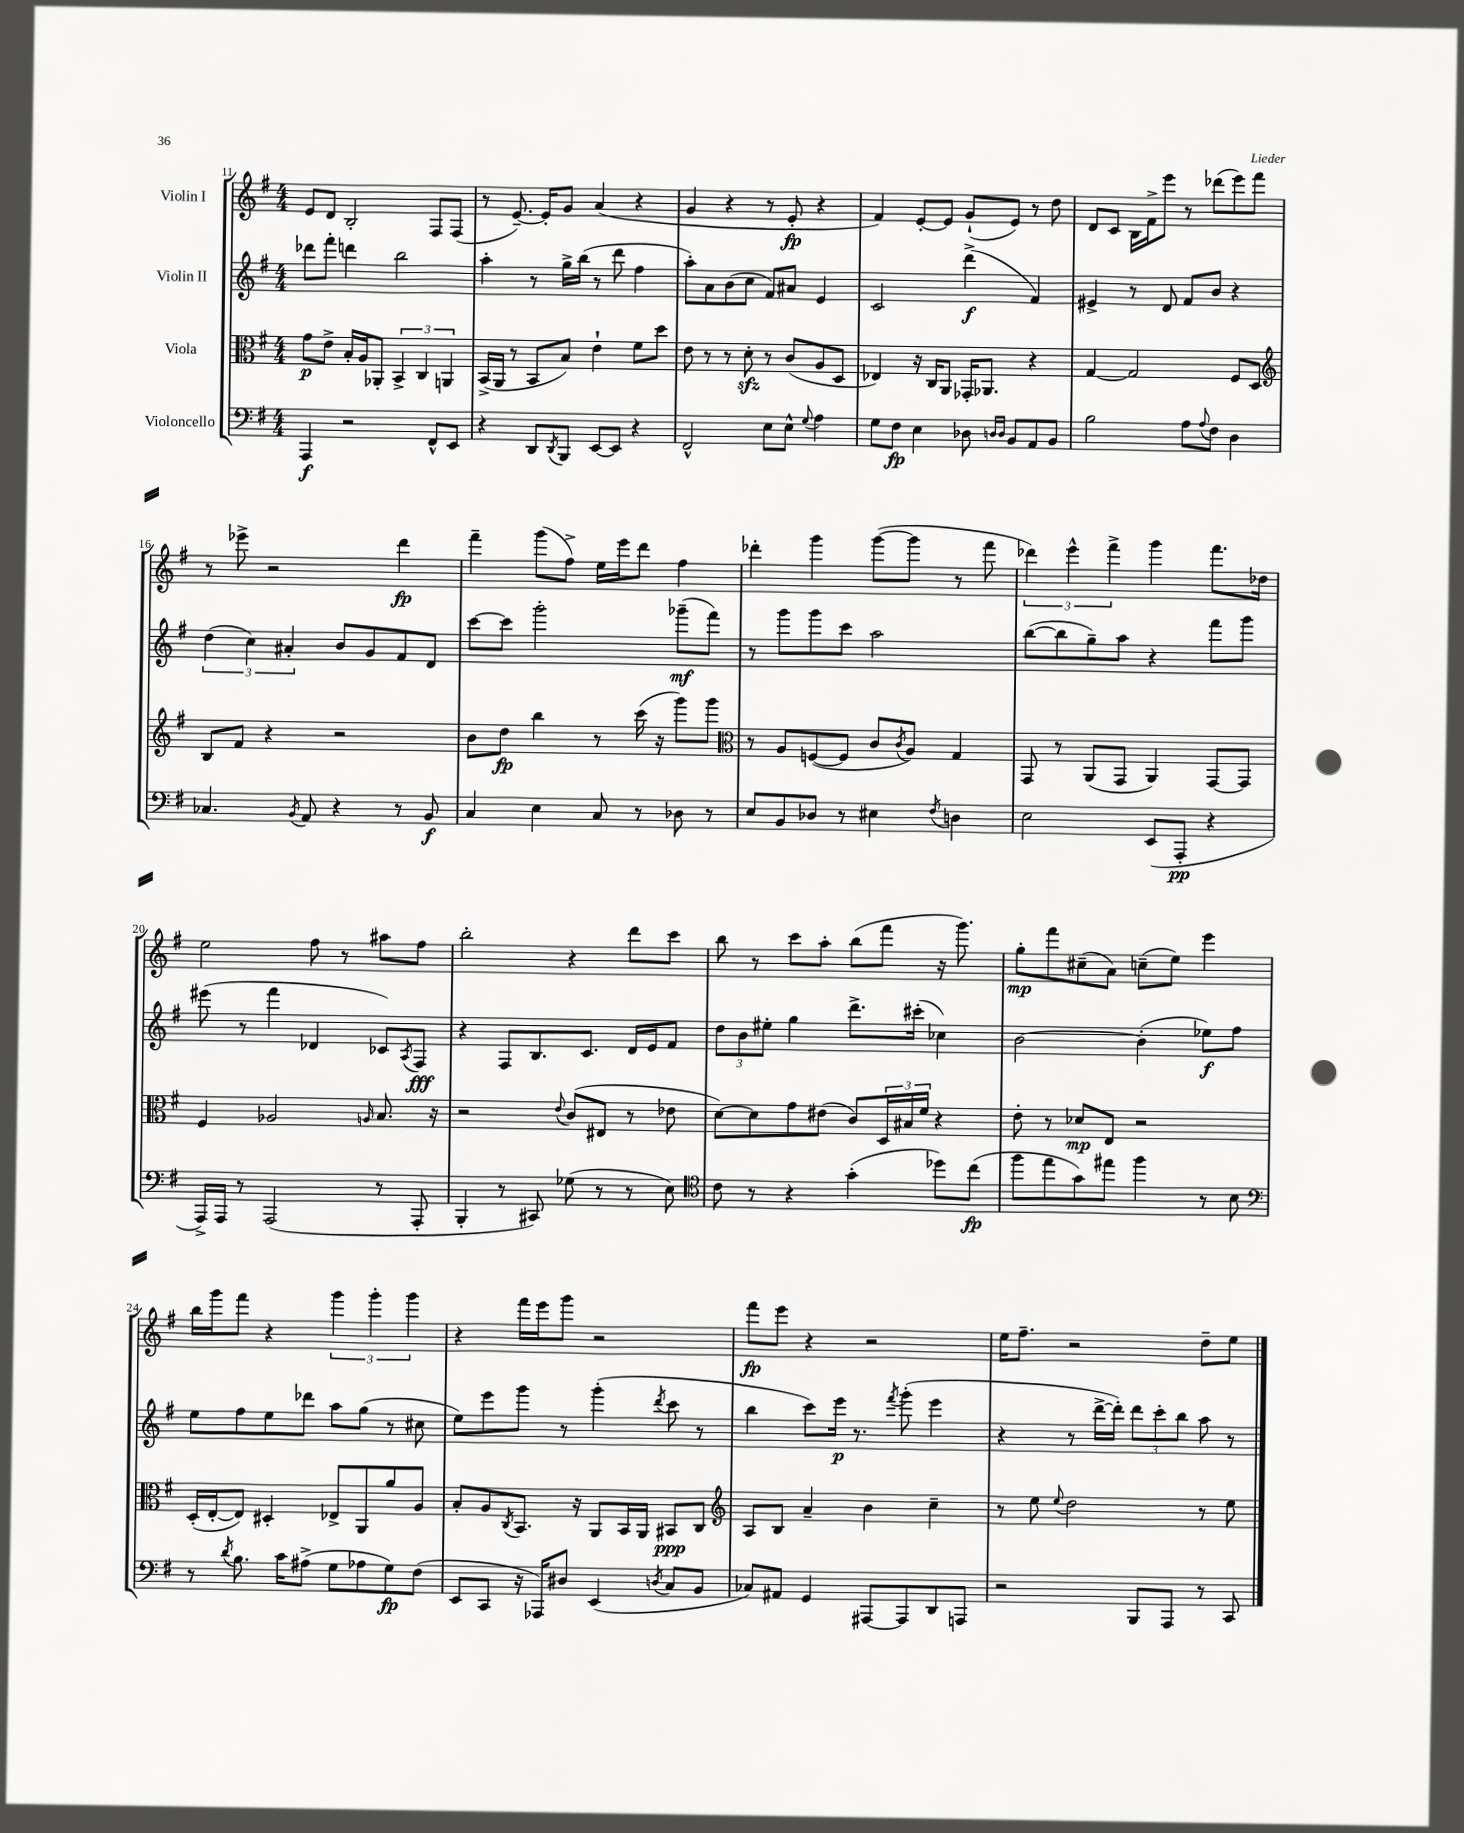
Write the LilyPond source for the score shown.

<<
\new StaffGroup <<
\new Staff = "s0" \with { instrumentName = "Violin I" } {
    \clef treble \key g \major \numericTimeSignature \time 4/4
    e'8 d'8 b2-. fis8 fis8( |
    r8 e'8.~--) e'16-. g'8 a'4( r4 |
    g'4 r4 r8 e'8-.\fp r4 |
    fis'4) e'8~-. e'8 g'8-!( e'8) r8 d''8 |
    d'8 c'8 b16 fis'16-> e'''8 r8 des'''8( e'''8) fis'''8 |
    r8 ees'''8-> r2 d'''4\fp |
    fis'''4-- g'''8( fis''8->) e''16 e'''16 d'''8 fis''4 |
    des'''4-. g'''4 g'''8~( g'''8 r8 fis'''8 |
    \tuplet 3/2 { des'''4) e'''4-^ fis'''4-> } g'''4 fis'''8. des''16 |
    e''2 fis''8 r8 ais''8 fis''8 |
    b''2-. r4 d'''8 c'''8 |
    b''8 r8 c'''8 a''8-. b''8( fis'''8 r16 g'''8.) |
    g''8-.\mp fis'''8 cis''8--( a'8) c''8--( e''8) e'''4 |
    b''16 g'''16 fis'''8 r4 \tuplet 3/2 { g'''4 g'''4-. g'''4 } |
    r4 fis'''16 e'''16 g'''8 r2 |
    fis'''8\fp e'''8 r4 r2 |
    e''16 fis''8.-- r2 d''8-- e''8 \bar "|." |
}
\new Staff = "s1" \with { instrumentName = "Violin II" } {
    \clef treble \key g \major \numericTimeSignature \time 4/4
    des'''8 fis'''8-. d'''4 b''2 |
    a''4-. r8 g''16-> b''16( r8 d'''8 fis''4 |
    a''8-.) a'8 b'8( c''8 fis'8) ais'8 e'4 |
    c'2 d'''4->\f( fis'4) |
    eis'4-> r8 d'8 fis'8 b'8 r4 |
    \tuplet 3/2 { d''4( c''4) ais'4-. } b'8 g'8 fis'8 d'8 |
    c'''8~ c'''8 g'''2-. ges'''8--\mf( fis'''8) |
    r8 g'''8 g'''8 c'''8 a''2 |
    b''8~( b''8 g''8--) a''8 r4 fis'''8 g'''8 |
    eis'''8( r8 fis'''4 des'4 ces'8) \acciaccatura { a8 } fis8\fff |
    r4 fis8 b8. c'8. d'16 e'16 fis'8 |
    \tuplet 3/2 { d''8 b'8 eis''8-. } g''4 d'''8.-> cis'''16-.( ces''4) |
    b'2~ b'4-.( ees''8\f) fis''8 |
    e''8 fis''8 e''8 des'''8 a''8 g''8( r8 cis''8 |
    e''8) e'''8 g'''8 r8 g'''4-.( \acciaccatura { d'''8 } c'''8 r8 |
    b''4 c'''8) e'''16\p r8. \acciaccatura { fis'''8 } g'''8-.( e'''4 |
    r4 r8 d'''16~-> d'''16-.) \tuplet 3/2 { d'''8 c'''8-. b''8 } a''8 r8 \bar "|." |
}
\new Staff = "s2" \with { instrumentName = "Viola" } {
    \clef alto \key g \major \numericTimeSignature \time 4/4
    g'8\p e'8-> b16-. a16 aes,8-. \tuplet 3/2 { b,4-> c4 a,4 } |
    b,16->( a,16 r8 b,8 b8) e'4-! fis'8 d''8 |
    e'8 r8 r8 d'8-.\sfz r8 c'8( a8 d8 |
    ees4) r16 c16 a,8 ges,16-. aes,8. r4 |
    g4~ g2 fis8 d8 |
    \clef treble b8 fis'8 r4 r2 |
    b'8 d''8\fp b''4 r8 c'''16( r16 g'''8) g'''8 |
    \clef alto r8 a8 f8~( f8 c'8 \acciaccatura { c'8 } a8) g4 |
    g,8 r8 a,8( g,8 a,4) g,8~ g,8 |
    fis4 aes2 \grace { a16 } b8. r16 |
    r2 \appoggiatura { e'8 } c'8( eis8 r8 ees'8 |
    d'8~) d'8 g'8 eis'8( c'8) \tuplet 3/2 { d16 bis16 fis'16 } r4 |
    e'8-. r8 des'8\mp e8 r2 |
    d16-.( e16~-. e8) dis4-. ees8-> a,8 a'8 a8 |
    b8-. a8 \acciaccatura { c8 } b,8. r16 a,8 b,16 a,16 bis,8\ppp c8 |
    \clef treble a8 b8 a'4-- b'4 c''4-- |
    r8 e''8 \appoggiatura { e''8 } d''2 r8 e''8 \bar "|." |
}
\new Staff = "s3" \with { instrumentName = "Violoncello" } {
    \clef bass \key g \major \numericTimeSignature \time 4/4
    a,,4\f r2 fis,8-^ e,8 |
    r4 d,8 \acciaccatura { d,8 } b,,8 e,8~ e,8 r4 |
    fis,2-^ e8 e8-^ \appoggiatura { g8 } a4 |
    g8 fis8\fp e4 des8 \grace { d16 d16 } b,8 a,8 b,8 |
    b2 a8 \appoggiatura { a8 } fis8 d4 |
    ces4. \acciaccatura { b,8 } a,8 r4 r8 b,8\f |
    c4 e4 c8 r8 des8 r8 |
    e8 b,8 des8 r8 eis4 \acciaccatura { fis8 } d4 |
    e2 e,8( a,,8-.\pp r4 |
    a,,16->) a,,16 r8 a,,2( r8 a,,8-. |
    b,,4-. r8 cis,8) ges8( r8 r8 e8) |
    \clef tenor c'8 r8 r4 g'4-.( des''8) c''8\fp( |
    fis''8 e''8 g'8) eis''8 fis''4 r8 b8 |
    \clef bass r8 \acciaccatura { d'8 } b8. c'16 ais8->( g8 aes8 g8\fp) fis8( |
    e,8 c,8 r16 aes,,16) dis8 e,4( \acciaccatura { d8 } c8 b,8 |
    ces8) ais,8 g,4 ais,,8~ ais,,8 d,8 a,,8 |
    r2 b,,8 a,,8 r8 c,8 \bar "|." |
}
>>
>>
\layout { \context { \Score currentBarNumber = #11 } }
